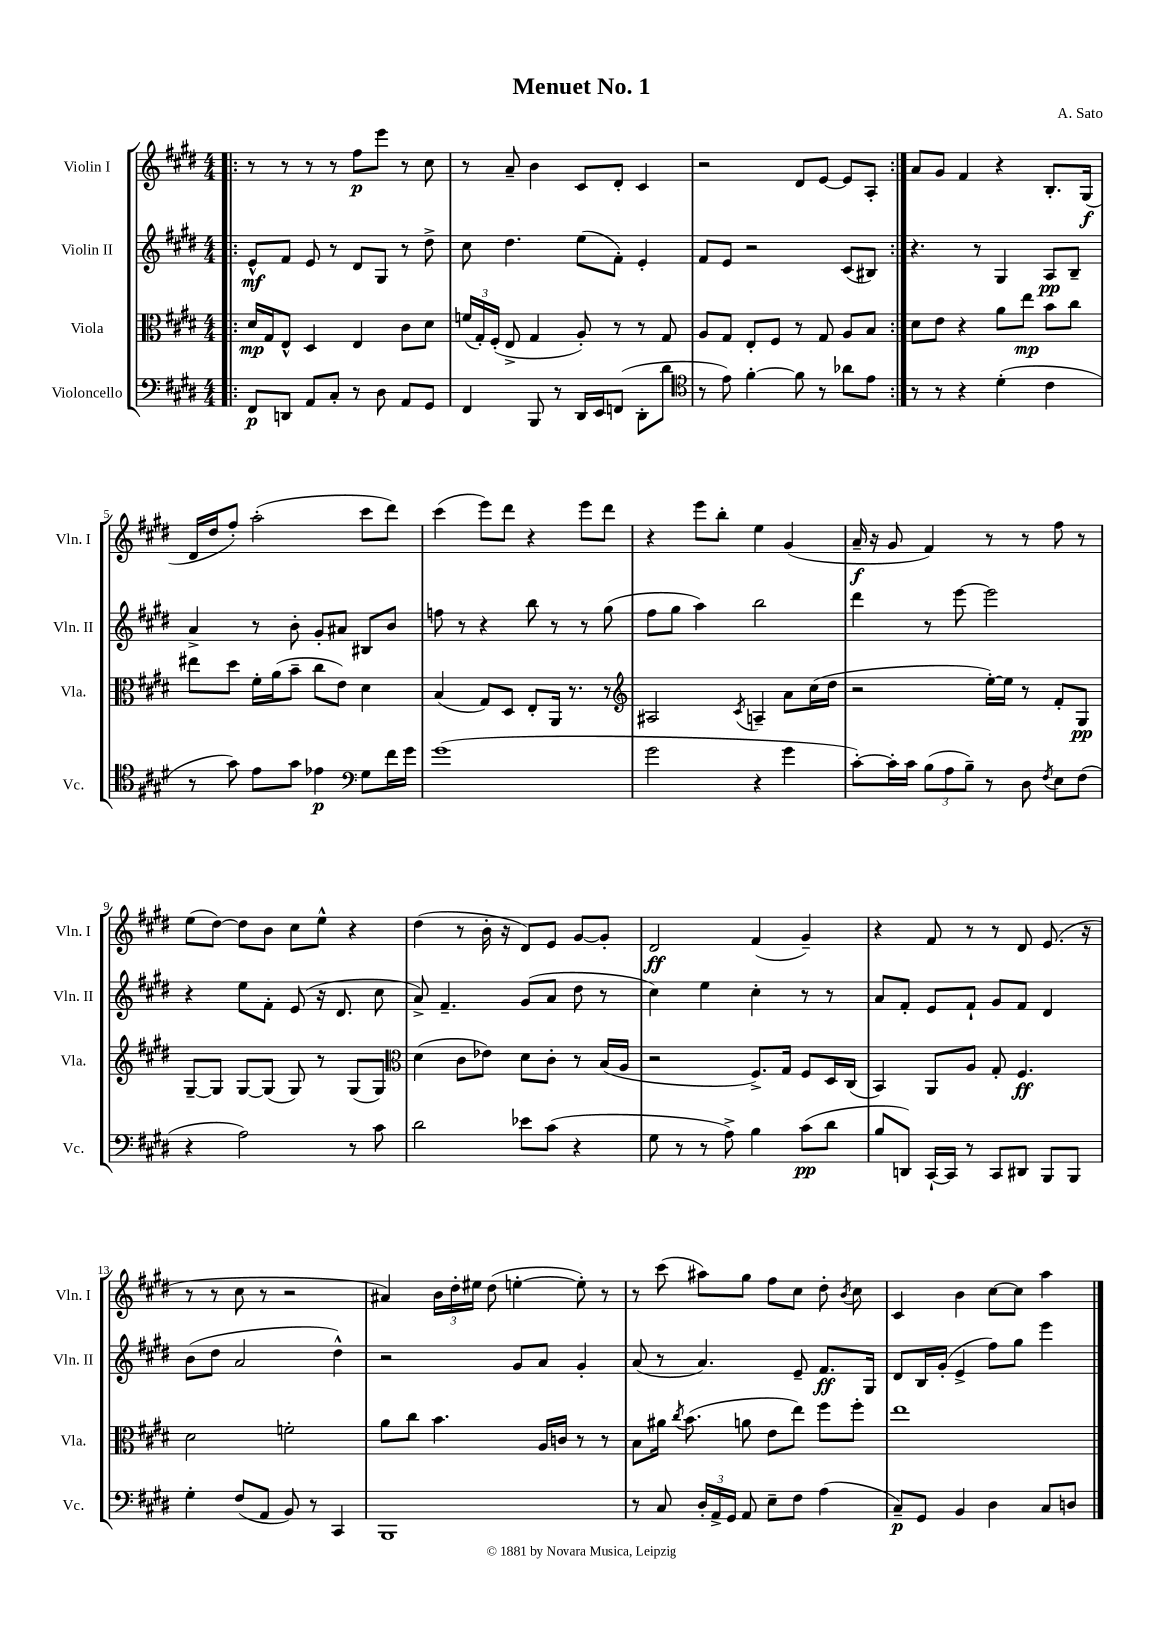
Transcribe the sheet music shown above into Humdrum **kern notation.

**kern	**kern	**kern	**kern
*staff4	*staff3	*staff2	*staff1
*clefF4	*clefC3	*clefG2	*clefG2
*k[f#c#g#d#]	*k[f#c#g#d#]	*k[f#c#g#d#]	*k[f#c#g#d#]
*M4/4	*M4/4	*M4/4	*M4/4
=!|:	=!|:	=!|:	=!|:
8FF#/L	16d#/LL	8e^^/L	8r
.	16G#/J	.	.
8DD/J	8E^^/J	8f#/J	8r
8AA/L	4D#/	8e/	8r
8C#'/J	.	8r	8r
8r	4E/	8d#/L	8ff#\L
8D#\	.	8G#/J	8eee\J
8AA/L	8c#\L	8r	8r
8GG#/J	8d#\J	8dd#^\	8cc#\
=	=	=	=
4FF#/	(24f/LL	8cc#\	8r
.	24G#'/)	.	.
.	(24F#'/JJ	.	.
.	8E^/	4.dd#\	8a~/
8BBB/	4G#/	.	4b\
8r	.	.	.
16DD#/LL	8A'/)	(8ee\L	8c#/L
16EE/J	.	.	.
(8FF/J	8r	8f#'\J)	8d#'/J
8DD#'\L	8r	4e'/	4c#/
8d#\J	8G#/	.	.
=	=	=	=
*clefC4	*	*	*
8r	8A/L	8f#/L	2r
8e\)	8G#/J	8e/J	.
[4f#'\	8E'/L	2r	.
.	8F#/J	.	.
8f#\]	8r	.	8d#/L
8r	8G#/	.	[8e/J
8a-\L	8A/L	(8c#/L	8e/]L
8e\J	8B/J	8B#/J)	8A'/J
=:|!	=:|!	=:|!	=:|!
8r	8d#\L	4.r	8a/L
8r	8e\J	.	8g#/J
4r	4r	.	4f#/
.	.	8r	.
(4d#'\	8a\L	4G#/	4r
.	8ee\J	.	.
4c#\	8b\L	8A/L	8.B'/L
.	8cc#\J	8B~/J	.
.	.	.	(16G#/Jk
=	=	=	=
8r	8ee#\L	4a^/	16d#/LL
.	.	.	16dd#/J
8g#\)	8dd#\J	.	8ff#'/J)
8e\L	16f#'\LL	8r	(2aa'\
.	(16a\J	.	.
8g#\J	8b~\J	8b'\	.
4e-\	8cc#\L	8g#'/L	.
.	8e\J)	8a#/J	.
*clefF4	*	*	*
8G#\L	4d#\	8B#/L	8ccc#\L
16f#\L	.	8b/J	8ddd#\J)
16g#\JJ	.	.	.
=	=	=	=
(1g#	(4B/	8ff\	(4ccc#\
.	.	8r	.
.	8G#/L)	4r	8eee\L)
.	8D#/J	.	8ddd#\J
.	8E'/L	8bb\	4r
.	16AA/Jk	8r	.
.	8.r	.	.
.	.	8r	8eee\L
.	8r	(8gg#\	8ddd#\J
=	=	=	=
*	*clefG2	*	*
2g#\	2A#/	8ff#\L	4r
.	.	8gg#\J	.
.	.	4aa\)	8eee\L
.	.	.	8bb'\J
.	8qc#/	.	.
4r	4A~/	2bb\	4ee\
4g#\	8a\L	.	(4g#/
.	(16cc#\L	.	.
.	16dd#\JJ	.	.
=	=	=	=
[8c#'\L)	2r	4ddd#\	16a~/
.	.	.	16r
16c#'\]L	.	.	8g#/
16c#\JJ	.	.	.
(12B\L	.	8r	4f#/)
12A\	.	.	.
.	.	[8eee\	.
12B~\J)	.	.	.
8r	[16ee'\LL)	2eee\]	8r
.	16ee\]JJ	.	.
8D#\	8r	.	8r
8qF#/	.	.	.
8E\L	8f#'/L	.	8ff#\
(8F#\J	8G#/J	.	8r
=	=	=	=
4r	[8G#~/L	4r	(8ee\L
.	8G#/]J	.	[8dd#\J)
2A\)	[8G#/L	8ee\L	8dd#\]L
.	(8G#/]J	8f#'\J	8b\J
.	8G#/)	(8e/	8cc#\L
.	8r	16r	8ee^^\J
.	.	8.d#/	.
8r	(8G#/L	.	4r
8c#\	8G#/J)	8cc#\	.
=	=	=	=
*	*clefC3	*	*
2d#\	(4d#\	8a^/)	(4dd#\
.	.	4.f#~/	.
.	8c#\L	.	8r
.	8e-\J)	.	16b'\
.	.	.	16r
8e-\L	8d#\L	(8g#/L	8d#/L)
(8c#\J	8c#'\J	8a/J	8e/J
4r	8r	8dd#\	[8g#/L
.	(16B/LL	8r	8g#'/]J
.	16A/JJ	.	.
=	=	=	=
8G#\	2r	4cc#\)	2d#/
8r	.	.	.
8r	.	4ee\	.
8A^\)	.	.	.
4B\	8.F#^/L)	4cc#'\	(4f#/
.	16G#/Jk	.	.
(8c#\L	8F#/L	8r	4g#~/)
8d#\J	16D#/L	8r	.
.	(16C#/JJ	.	.
=	=	=	=
8B/L	4BB/)	8a/L	4r
8DD/J)	.	8f#'/J	.
[16CC#`/LL	8AA/L	8e/L	8f#/
16CC#/]JJ	.	.	.
8r	8A/J	8f#`/J	8r
8CC#/L	8G#'/	8g#/L	8r
8DD#/J	4.F#/	8f#/J	8d#/
8BBB/L	.	4d#/	(8.e/
8BBB/J	.	.	.
.	.	.	16r
=	=	=	=
4G#'\	2d#\	(8b\L	8r
.	.	8dd#\J	8r
(8F#/L	.	2a/	8cc#\
8AA/J	.	.	8r
8BB/)	2f'\	.	2r
8r	.	.	.
4CC#/	.	4dd#^^\)	.
=	=	=	=
1BBB	8a\L	2r	4a#/)
.	8cc#\J	.	.
.	4.b\	.	24b\LL
.	.	.	24dd#'\
.	.	.	24ee#\JJ
.	.	.	(8dd#\
.	.	8g#/L	[4ee'\
.	16A/LL	8a/J	.
.	16c/JJ	.	.
.	8r	4g#'/	8ee'\])
.	8r	.	8r
=	=	=	=
8r	8B\L	(8a/	8r
8C#/	16a#\Jk	8r	(8ccc#\
.	8qcc#/	.	.
.	(8.b\	.	.
24D#'/LL	.	4.a/)	8aa#\L)
24AA^/	.	.	.
24GG#/JJ	.	.	.
8AA/	8a\	.	8gg#\J
8E~\L	8e\L	.	8ff#\L
8F#\J	8ee\J)	8e~/	8cc#\J
(4A\	8ff#\L	8.f#/L	8dd#'\
.	.	.	8qb/
.	8ff#'\J	.	8cc#\
.	.	16G#/Jk	.
=	=	=	=
8C#~/L)	1ee	8d#/L	4c#/
8GG#/J	.	16B/L	.
.	.	(16g#'/JJ	.
4BB/	.	4e^/	4b\
4D#\	.	8ff#\L)	[8cc#\L
.	.	8gg#\J	8cc#\]J
8C#/L	.	4eee\	4aa\
8D/J	.	.	.
==	==	==	==
*-	*-	*-	*-
